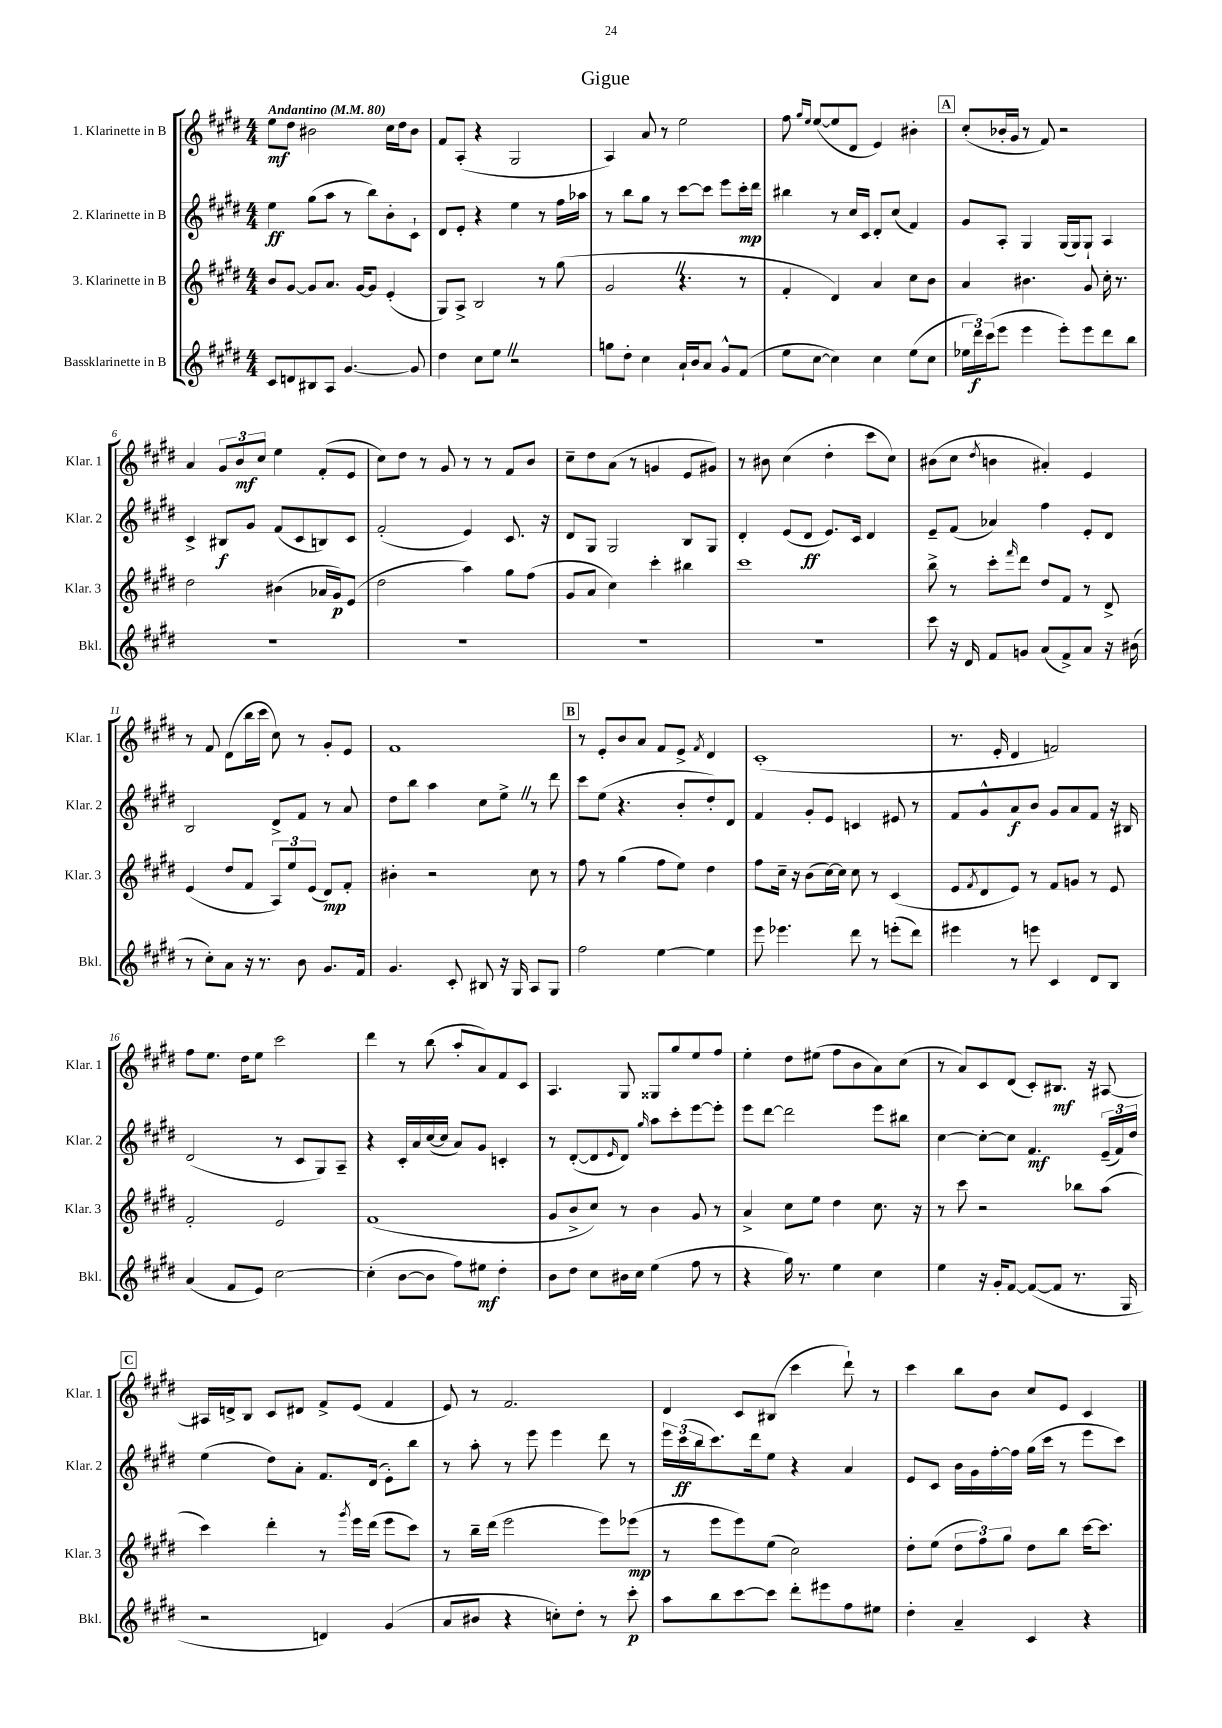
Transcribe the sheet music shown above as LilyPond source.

\header { title = "Gigue" }
<<
\new StaffGroup <<
\new Staff = "s0" \with { instrumentName = "1. Klarinette in B" shortInstrumentName = "Klar. 1" } {
    \clef treble \key e \major \numericTimeSignature \time 4/4 \tempo "Andantino" 4 = 80
    e''8\mf dis''8 bis'2 cis''16 dis''16 bis'8 |
    fis'8 a8-.( r4 gis2 |
    a4) a'8 r8 e''2 |
    fis''8 \grace { gis''16 e''16 } e''8~( e''8 dis'8 e'4) bis'4-. |
    \mark \markup { \box "A" } cis''8-.( bes'16-. gis'16 r8 fis'8) r2 |
    a'4 \tuplet 3/2 { gis'8 b'8\mf cis''8 } e''4 fis'8-.( e'8 |
    cis''8) dis''8 r8 gis'8 r8 r8 fis'8 b'8 |
    cis''8-- dis''8 a'8( r8 g'4 e'8 gis'8) |
    r8 bis'8 cis''4( dis''4-. cis'''8 cis''8) |
    bis'8( cis''8 \acciaccatura { dis''8 } b'4 ais'4-.) e'4 |
    r8 fis'8 dis'8( b''16 cis'''16 cis''8) r8 gis'8-. e'8 |
    fis'1 |
    \mark \markup { \box "B" } r8 e'8-. b'8 a'8 fis'8 e'8-> \acciaccatura { fis'8 } dis'4 |
    cis'1-.( |
    r8. e'16-. dis'4 f'2) |
    fis''8 e''8. dis''16 e''8 cis'''2 |
    dis'''4 r8 b''8( a''8-. a'8) fis'8 cis'8 |
    a4. gis8 gisis8 gis''8 e''8 fis''8 |
    e''4-. dis''8 eis''8( fis''8 b'8 a'8) cis''8( |
    r8 a'8) cis'8 dis'8( cis'8-.) bis8.\mf r16 ais8~ |
    \mark \markup { \box "C" } ais16 d'16-> b8 cis'8 dis'8 fis'8-> e'8( fis'4 |
    e'8) r8 fis'2. |
    dis'4 cis'8 bis8( cis'''4 dis'''8-!) r8 |
    cis'''4 b''8 b'8 cis''8 e'8 cis'4 \bar "|." |
}
\new Staff = "s1" \with { instrumentName = "2. Klarinette in B" shortInstrumentName = "Klar. 2" } {
    \clef treble \key e \major \numericTimeSignature \time 4/4
    e''4\ff gis''8( a''8 r8 b''8) b'8-. cis'8-! |
    dis'8 e'8-. r4 e''4 r8 fis''16 aes''16 |
    r8 b''8 gis''8 r8 cis'''8~ cis'''8 e'''8 cis'''16-.\mp dis'''16 |
    bis''4 r8 cis''16 cis'16 dis'8-. cis''8( fis'4) |
    \mark \markup { \box "A" } gis'8 a8-. gis4 gis16( gis16) gis8-! a4 |
    cis'4-> bis8\f gis'8 fis'8( cis'8 b8) cis'8 |
    fis'2-.( e'4) cis'8. r16 |
    dis'8 gis8 gis2 b8 gis8 |
    dis'4-. e'8( dis'8\ff e'8.) cis'16 dis'4 |
    e'8-- fis'8( aes'4) fis''4 e'8-. dis'8 |
    b2 dis'8-> fis'8 r8 a'8 |
    dis''8 b''8 a''4 cis''8 e''8-> \once \override BreathingSign.text = \markup { \musicglyph "scripts.caesura.straight" } \breathe r8 dis'''8 |
    \mark \markup { \box "B" } cis'''8 e''8( r4. b'8-. dis''8-.) dis'8 |
    fis'4 gis'8-. e'8 c'4 eis'8 r8 |
    fis'8 gis'8-^ a'8\f b'8 gis'8 a'8 fis'8 r16 bis16 |
    dis'2( r8 cis'8 gis8) a8-- |
    r4 cis'16-. a'16 cis''16~( cis''16 a'8) gis'8 c'4-. |
    r8 dis'8~-.( dis'8 \grace { e'16 } dis'8) \grace { gis''16 } a''8 cis'''8-. e'''8~ e'''8-. |
    e'''8 dis'''8~ dis'''2 e'''8 bis''8 |
    cis''4~ cis''8~-. cis''8 fis'4.\mf \tuplet 3/2 { e'16--( fis'16) dis''16 } |
    \mark \markup { \box "C" } e''4( dis''8) a'8-. fis'8. dis'16( e'8-.) b''8 |
    r8 a''8-. r8 e'''8 e'''4 dis'''8 r8 |
    \tuplet 3/2 { e'''16 cis'''16\ff( b''16 } cis'''8.) dis'''16 e''8 r4 a'4 |
    e'8 cis'8 b'16 gis'16 fis''16~-. fis''16 gis''16( cis'''16 r8 e'''8 cis'''8) \bar "|." |
}
\new Staff = "s2" \with { instrumentName = "3. Klarinette in B" shortInstrumentName = "Klar. 3" } {
    \clef treble \key e \major \numericTimeSignature \time 4/4
    b'8 gis'8~ gis'8 a'8. gis'16~ gis'8 e'4-.( |
    gis8) a8-> b2 r8 gis''8( |
    gis'2 \once \override BreathingSign.text = \markup { \musicglyph "scripts.caesura.straight" } \breathe r4. r8 |
    fis'4-. dis'4) a'4 cis''8 b'8 |
    \mark \markup { \box "A" } a'4 bis'4. gis'8 cis''16-. r8. |
    dis''2 bis'4( aes'16 gis'16\p) e'8( |
    dis''2 a''4) gis''8 fis''8( |
    gis'8 a'8 cis''4) cis'''4-. bis''4 |
    cis'''1 |
    b''8-> r8 cis'''8-. \grace { fis'''16 } dis'''8 dis''8 fis'8 r8 dis'8-> |
    e'4( dis''8 fis'8 \tuplet 3/2 { a8) e''8 e'8( } dis'8\mp) fis'8-. |
    bis'4-. r2 cis''8 r8 |
    \mark \markup { \box "B" } fis''8 r8 gis''4( fis''8 e''8) dis''4 |
    fis''8 cis''16-- r16 b'8( cis''16~) cis''16 cis''8 r8 cis'4( |
    e'8 \acciaccatura { fis'8 } dis'8 e'8) r8 fis'8 g'8 r8 e'8 |
    fis'2-. e'2 |
    fis'1( |
    gis'8 b'8-> cis''8) r8 b'4 gis'8 r8 |
    a'4-> cis''8 e''8 dis''4 cis''8. r16 |
    r8 cis'''8 r2 bes''8 a''8( |
    \mark \markup { \box "C" } cis'''4) dis'''4-. r8 \acciaccatura { gis'''8 } e'''16 dis'''16( e'''8 cis'''8) |
    r8 b''16-- dis'''16( e'''2 e'''8) ees'''8\mp( |
    r8 e'''8 e'''8) e''8( cis''2) |
    dis''8-. e''8( \tuplet 3/2 { dis''8 fis''8) gis''8 } dis''8 b''8 cis'''16~ cis'''8. \bar "|." |
}
\new Staff = "s3" \with { instrumentName = "Bassklarinette in B" shortInstrumentName = "Bkl." } {
    \clef treble \key e \major \numericTimeSignature \time 4/4
    cis'8 d'8 bis8 a8 gis'4.~ gis'8 |
    dis''4 cis''8 e''8 \once \override BreathingSign.text = \markup { \musicglyph "scripts.caesura.straight" } \breathe r2 |
    g''8 dis''8-. cis''4 a'16-! b'16 a'8 gis'8-^ fis'8( |
    e''8 cis''8~ cis''4) cis''4 e''8( cis''8 |
    \mark \markup { \box "A" } \tuplet 3/2 { ees''16 dis'''16\f) cis'''16( } e'''8 e'''4 e'''8-.) e'''8 dis'''8 b''8 |
    R1 |
    R1 |
    R1 |
    R1 |
    cis'''8 r16 dis'16 fis'8 g'8 a'8( fis'8->) a'8 r16 bis'16( |
    r8 cis''8-.) a'8 r16 r8. b'8 gis'8. fis'16 |
    gis'4. cis'8-. bis8 r16 gis16 a8 gis8 |
    \mark \markup { \box "B" } fis''2 e''4~ e''4 |
    e'''8 ees'''4. dis'''8 r8 e'''8-.( dis'''8) |
    eis'''4 r8 e'''8 cis'4 dis'8 b8 |
    a'4( fis'8 e'8) cis''2~ |
    cis''4-.( b'8~ b'8 fis''8) eis''8\mf dis''4-. |
    b'8 dis''8 cis''8 bis'16 cis''16 e''4( fis''8 r8 |
    r4 gis''16) r8. e''4 cis''4 |
    e''4 r16 gis'16-. fis'8~ fis'8~( fis'8 r8. gis16 |
    \mark \markup { \box "C" } r2 d'4) gis'4( |
    a'8 bis'8 r4 c''8-.) dis''8-. r8 cis'''8-.\p |
    a''8 b''8 cis'''8~ cis'''8 dis'''8-. eis'''8 fis''8 eis''8 |
    dis''4-. a'4-- cis'4 r4 \bar "|." |
}
>>
>>
